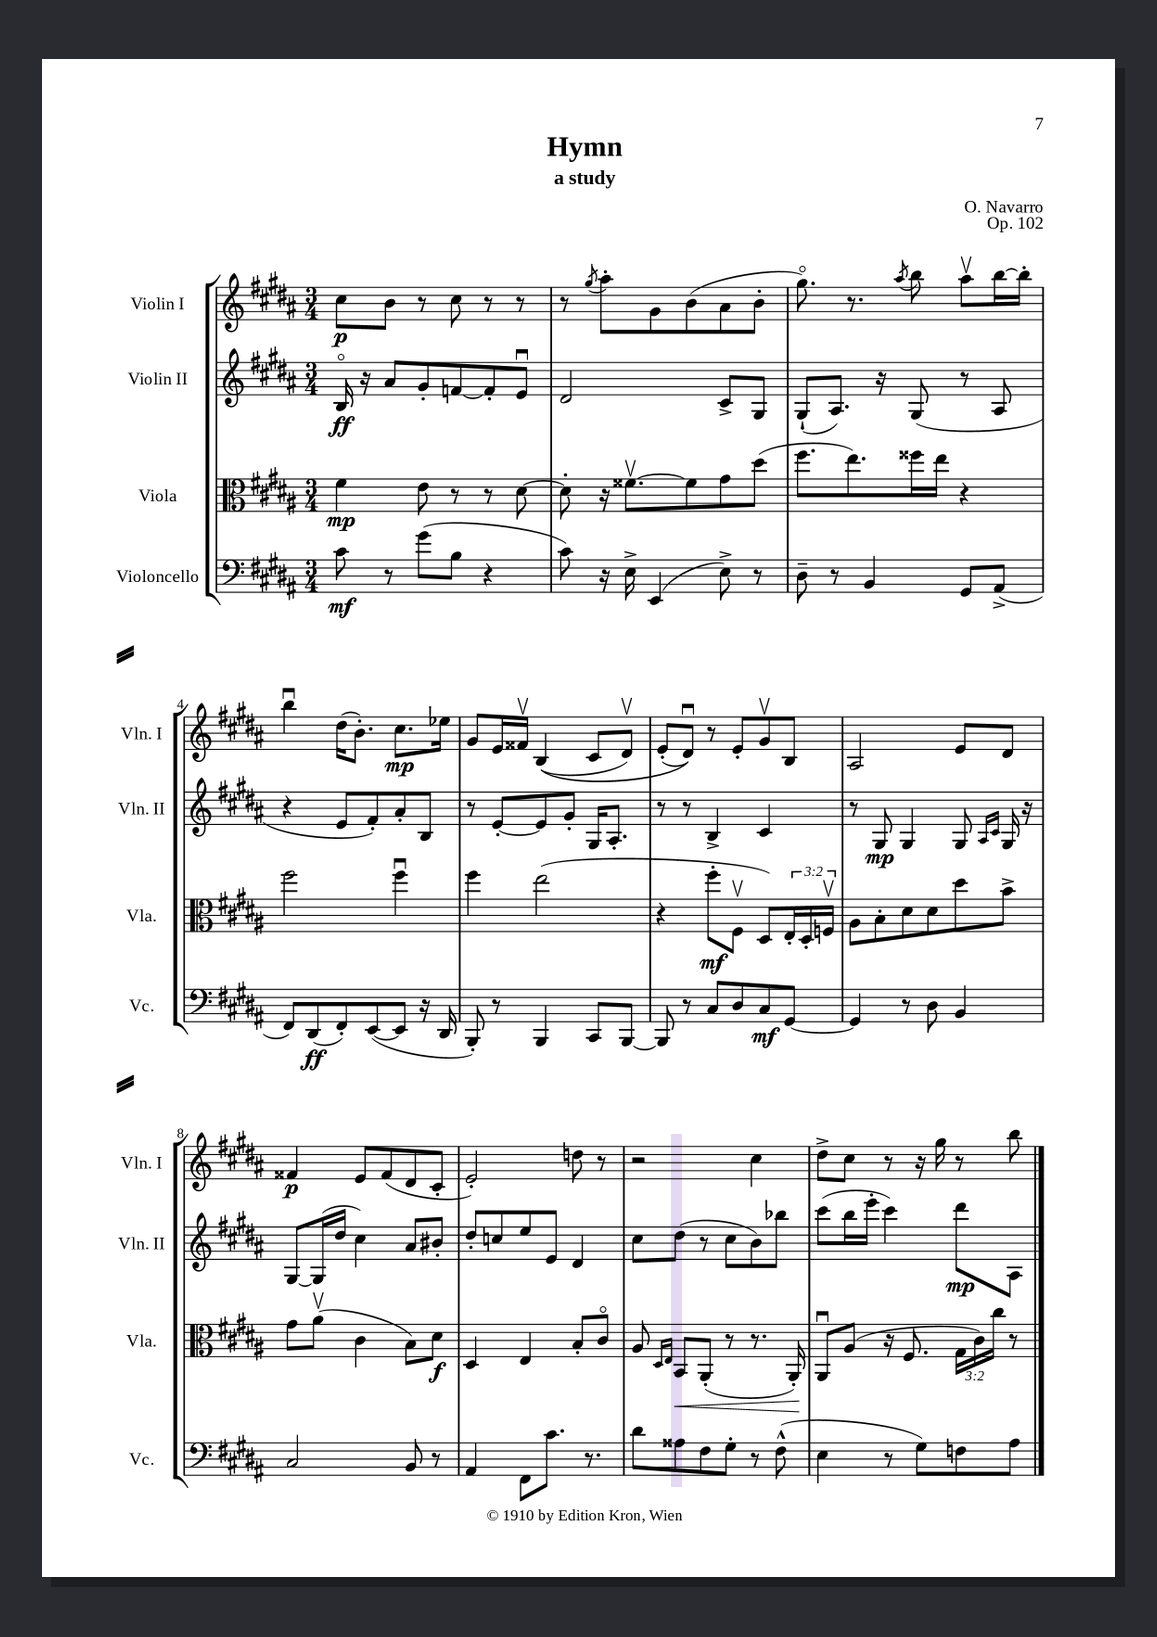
\header { title = "Hymn" composer = "O. Navarro" subtitle = "a study" opus = "Op. 102" }
<<
\new StaffGroup <<
\new Staff = "s0" \with { instrumentName = "Violin I" shortInstrumentName = "Vln. I" } {
    \clef treble \key b \major \numericTimeSignature \time 3/4
    cis''8\p b'8 r8 cis''8 r8 r8 |
    r8 \acciaccatura { gis''8 } ais''8-. gis'8 b'8( ais'8 b'8-. |
    gis''8.\flageolet) r8. \acciaccatura { ais''8 } b''8 ais''8\upbow b''16~ b''16-. |
    b''4\downbow dis''16( b'8.-.) cis''8.\mp ees''16 |
    gis'8 e'16 fisis'16\upbow b4(\( cis'8 dis'8\upbow) |
    e'8-.( dis'8\downbow)\) r8 e'8-. gis'8\upbow b8 |
    ais2 e'8 dis'8 |
    fisis'4\p e'8 fisis'8( dis'8 cis'8-. |
    e'2-.) d''8 r8 |
    r2 cis''4 |
    dis''8-> cis''8 r8 r16 gis''16 r8 b''8 \bar "|." |
}
\new Staff = "s1" \with { instrumentName = "Violin II" shortInstrumentName = "Vln. II" } {
    \clef treble \key b \major \numericTimeSignature \time 3/4
    b16\flageolet\ff r16 ais'8 gis'8-. f'8~ f'8-. e'8\downbow |
    dis'2 cis'8-> gis8 |
    gis8-!( ais8.) r16 gis8( r8 ais8 |
    r4 e'8 fis'8-.) ais'8-. b8 |
    r8 e'8~-. e'8 gis'8-. gis16 ais8.-. |
    r8 r8 b4-> cis'4 |
    r8 gis8\mp gis4 gis8 \grace { ais16 cis'16 } gis16 r16 |
    gis8~ gis16( dis''16 cis''4) ais'8 bis'8-. |
    dis''8-. c''8 e''8 e'8 dis'4 |
    cis''8 dis''8( r8 cis''8 b'8) bes''8 |
    cis'''8( b''16 e'''16-. cis'''4) dis'''8\mp ais8 \bar "|." |
}
\new Staff = "s2" \with { instrumentName = "Viola" shortInstrumentName = "Vla." } {
    \clef alto \key b \major \numericTimeSignature \time 3/4 \override Staff.TupletNumber.text = #tuplet-number::calc-fraction-text
    fis'4\mp e'8 r8 r8 dis'8~ |
    dis'8-. r16 fisis'8.~\upbow fisis'8 gis'8 dis''8( |
    fis''8. e''8.) fisis''16 e''16 r4 |
    fis''2 fis''4\downbow |
    fis''4 e''2( |
    r4 fis''8-.\mf fis8\upbow dis8) \tuplet 3/2 { e16-. dis16-. f16\upbow } |
    ais8 b8-. dis'8 dis'8 dis''8 b'8-> |
    gis'8 ais'8\upbow( cis'4 b8) dis'8\f |
    dis4 e4 b8-. cis'8\flageolet |
    ais8 \grace { dis16 e16 } b,8\< ais,8-.( r8 r8. ais,16-.\!) |
    ais,8\downbow ais8( r16 fis8. \tuplet 3/2 { gis16 cis'16) cis''16 } r8 \bar "|." |
}
\new Staff = "s3" \with { instrumentName = "Violoncello" shortInstrumentName = "Vc." } {
    \clef bass \key b \major \numericTimeSignature \time 3/4
    cis'8\mf r8 gis'8( b8 r4 |
    cis'8) r16 e16-> e,4( e8->) r8 |
    dis8-- r8 b,4 gis,8 ais,8->( |
    fis,8) dis,8\ff( fis,8-.) e,8~( e,8 r16 dis,16 |
    b,,8-.) r8 b,,4 cis,8 b,,8~ |
    b,,8 r8 cis8 dis8 cis8\mf gis,8~ |
    gis,4 r8 dis8 b,4 |
    cis2 b,8 r8 |
    ais,4 fis,8 cis'8. r8. |
    dis'8 aisis8 fis8 gis8-. r8 fis8-^( |
    e4 r8 gis8) f8 ais8 \bar "|." |
}
>>
>>
